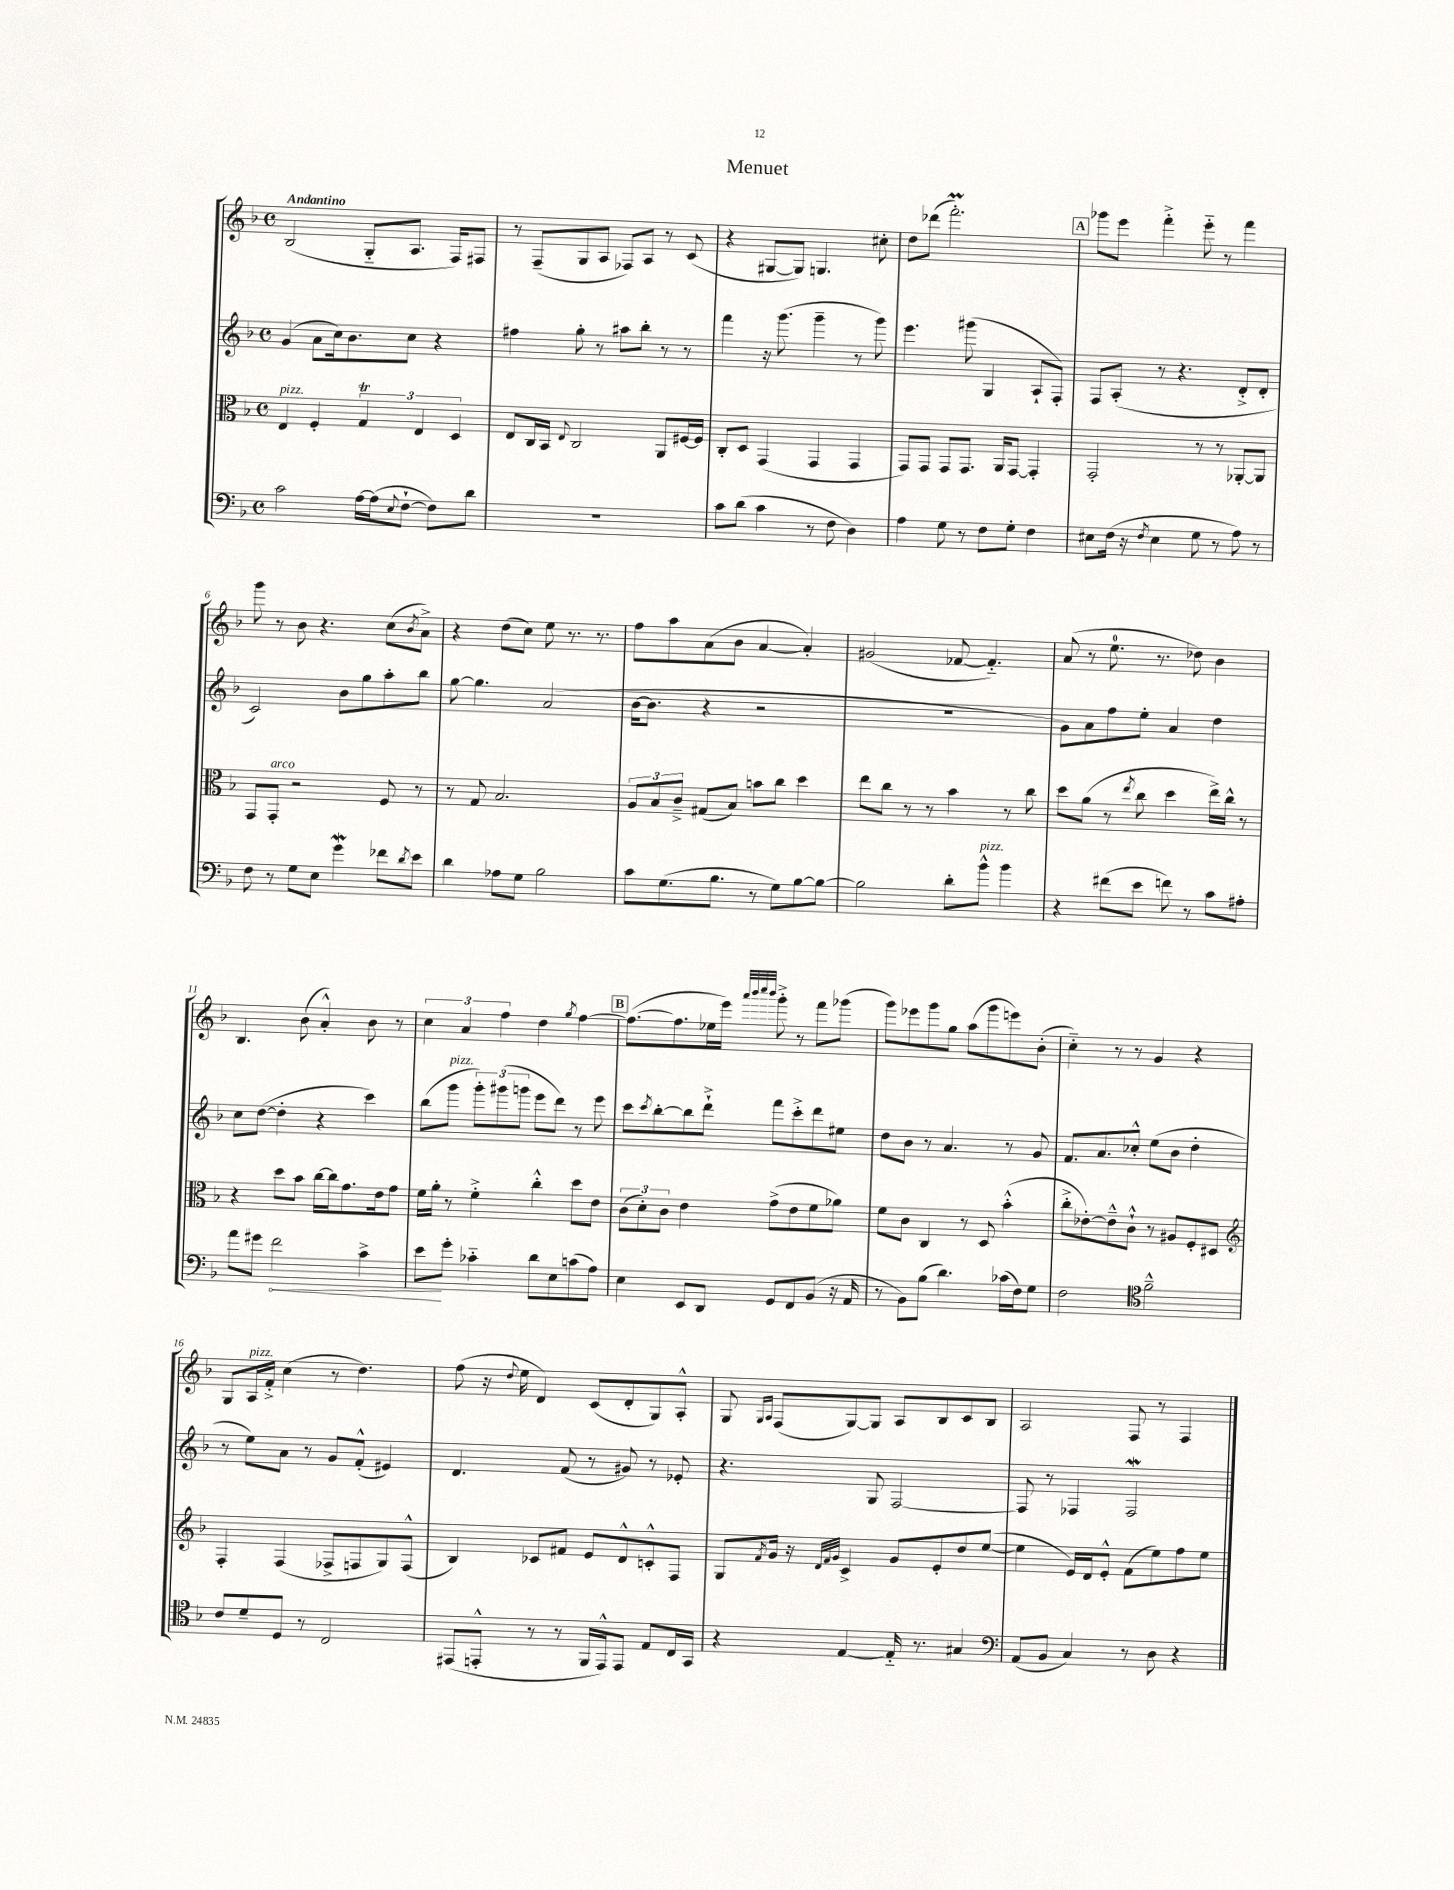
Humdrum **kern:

**kern	**kern	**kern	**kern
*staff4	*staff3	*staff2	*staff1
*clefF4	*clefC3	*clefG2	*clefG2
*k[b-]	*k[b-]	*k[b-]	*k[b-]
*M4/4	*M4/4	*M4/4	*M4/4
*met(c)	*met(c)	*met(c)	*met(c)
2c	4E	(4g	(2B-
.	4F'	8a	.
.	.	16cc)	.
.	.	8.b-	.
[16A	6G	.	8G'~
(16A]	.	.	.
8qqE	.	.	.
[8F`	.	8cc	8.A
.	6E	.	.
8F])	.	4r	.
.	.	.	16F)
.	6D	.	.
8d	.	.	8F#
=	=	=	=
1r	8E	4ff#	8r
.	16C	.	(8F~
.	16BB-	.	.
.	8qqE	.	.
.	2C	8gg'	8G
.	.	8r	8A
.	.	8aa#	8F-)
.	.	8bb-'	8A
.	8AA	8r	8r
.	[16F#	8r	(8c
.	16F#]	.	.
=	=	=	=
8c	8C'	4fff	4r
(8d	8D	.	.
4c	(4GG	16r	[8G#
.	.	(8.ggg	.
.	.	.	8G#])
8r	4GG	4ggg~	4.G
8F	.	.	.
4D)	4GG	8r	.
.	.	8ggg)	8cc#'
=	=	=	=
4A	8GG)	4.eee	8dd
.	8GG	.	(8ddd-
8G	8GG	.	2.fff')
8r	8.GG	(8ggg#	.
8F	.	4G	.
.	16AA	.	.
8G'	[8GG	.	.
4F	4GG']	8A`	.
.	.	8F')	.
=	=	=	=
8E#	2GG'	8F	8ggg-
(16F	.	(8A'	8eee
16r	.	.	.
8qF	.	.	.
4E#	.	8r	4fff'^
.	.	4.r	.
8G	8r	.	8eee'~
8r	8r	.	8r
8A)	[8AA-'	8d'^	4fff
8r	8AA-]	8d'	.
=	=	=	=
8F	8GG	2c)	8ggg
8r	8GG'	.	8r
8G	2r	.	8b-
8E	.	.	4.r
4g	.	8b-	.
.	.	8gg	.
8f-	8F	8aa'	(8cc
8qd	.	.	8qb-
8e	8r	8bb-	8a^)
=	=	=	=
4d	8r	[8gg	4r
.	8G	4.gg]	.
8A-	2.B-	.	(8dd
8G	.	.	8cc)
2B-	.	(2a	8ee
.	.	.	8.r
.	.	.	8.r
=	=	=	=
8c	12A	[16b-	8ff
.	.	8.b-]	.
.	12B-	.	.
(8.G	.	.	8aa
.	12c~^	.	.
.	(8G#	4r	(8a
8.B-	.	.	.
.	8B-)	.	8b-
8r	8b	2r	[4a
8G)	8cc	.	.
[8B-	4dd	.	4a'])
8B-_	.	.	.
=	=	=	=
2B-]	8ee	1r	(2g#
.	8cc	.	.
.	8r	.	.
.	8r	.	.
8d'	4b-	.	[8f-
8b-^^	.	.	4.f-'~])
4b-	8r	.	.
.	8cc	.	.
=	=	=	=
4r	8dd	8g)	(8a
.	(8a	8a	8r
(8f#	8r	8ff	8.ee
.	8qee	.	.
8e	8cc	8ee'	.
.	.	.	8.r
8f)	4dd	4a	.
8r	.	.	8dd-)
8c	16ee^)	4dd	4b-
.	16cc^^	.	.
8A#'	8r	.	.
=	=	=	=
8a	4r	8cc	4.B-
8g#	.	([8dd	.
2f	8dd	4dd']	.
.	8b-	.	(8b-
.	[16cc	4r	4a'^^)
.	16cc]	.	.
.	8.g	.	.
4c^	.	4ccc)	8b-
.	16e	.	.
.	8g	.	8r
=	=	=	=
8e	16f	(8bb-	6cc
.	16a'	.	.
8g'	8r	8ggg	.
.	.	.	6a
4c-'~	4f'^	12ggg')	.
.	.	(12ggg#	6ff
.	.	12ggg	.
8d	4cc'^^	8eee	4dd
8E	.	8ddd)	.
.	.	.	8qgg
(8c	8dd	8r	[4ff
8A)	8e	8eee	.
=	=	=	=
4E	(12c	8ccc	(8.ff_
.	12d')	.	.
.	.	8qccc	.
.	.	[8bb-'	.
.	12c	.	.
.	.	.	8.ff]
8EE	4e	8bb-]	.
8DD	.	8ddd`^	16ee-
.	.	.	16eee)
.	.	.	32qqaaa
.	.	.	32qqbbb-
.	.	.	32qqcccc
.	.	.	32qqbbb-
8GG	(8g^	8fff	8ggg'^
8FF	8e	8ccc'^	8r
(8BB-	8f	8ddd	8fff
16r	8a-)	8ee#	(8ggg-
16AA	.	.	.
=	=	=	=
8r	8f	8dd	8ggg)
8BB-)	8c	8b-	8eee-
(8B-	4C	8r	8ggg
4.d)	.	4.a	8gg
.	8r	.	(8aa
.	8D	.	8ggg
(16c-	(4b-'^^	8r	8eee)
16F)	.	.	.
8G	.	8g	(8b-'
=	=	=	=
2F	8cc'^	8.f	4cc'~)
.	[8e-')	.	.
.	.	8.a	.
.	8e-~^^]	.	8r
.	8c`^^	8cc-'^^	8r
*clefC4	*	*	*
2f~^^	8r	(8ee	4g
.	8A#	8b-	.
.	8F'	4dd'	4r
.	8D#	.	.
=	=	=	=
*	*clefG2	*	*
8c	4F'	8r	8G
8d~	.	8ee)	16A
.	.	.	16f'^
8D	(4F	8a	(4cc
8r	.	8r	.
2C	8F-^	8g	8r
.	8F	(8f'^^	4.dd)
.	8G)	4e#)	.
.	(8F^^	.	.
=	=	=	=
(8EE#	4B-)	4.d	(8ff
8EE'^^	.	.	16r
.	.	.	8qqdd
.	.	.	16ee
8r	8c-	.	4d)
8r	8f#	(8f	.
16FF	8e	8r	(8c
16EE^^)	.	.	.
8EE	8d^^	8g#)	8d'
8E	8c'^^	8r	8G)
16C	8F	8e-'	8A'^^
16GG	.	.	.
=	=	=	=
4r	8G	4.r	8G
.	.	.	16qqG
.	8qf	.	16qqA
.	16g	.	(8F
.	16r	.	.
.	32qqd	.	.
.	32qqf	.	.
.	32qqg	.	.
[4E	4c^	.	[8G)
.	.	8G	8G]
16E'~]	8g	[2F	8A
8.r	.	.	.
.	8e'	.	8B-
4G#	8dd	.	8c
.	([8ee	.	8B-
=	=	=	=
*clefF4	*	*	*
(8AA	4ee]	8F]	2A
8BB-	.	8r	.
4C)	16e)	4F-	.
.	16d	.	.
.	8e'^^	.	.
8r	(8f	2F-	8F
8D	8ee)	.	8r
4r	8ff	.	4F
.	8ee	.	.
==	==	==	==
*-	*-	*-	*-
